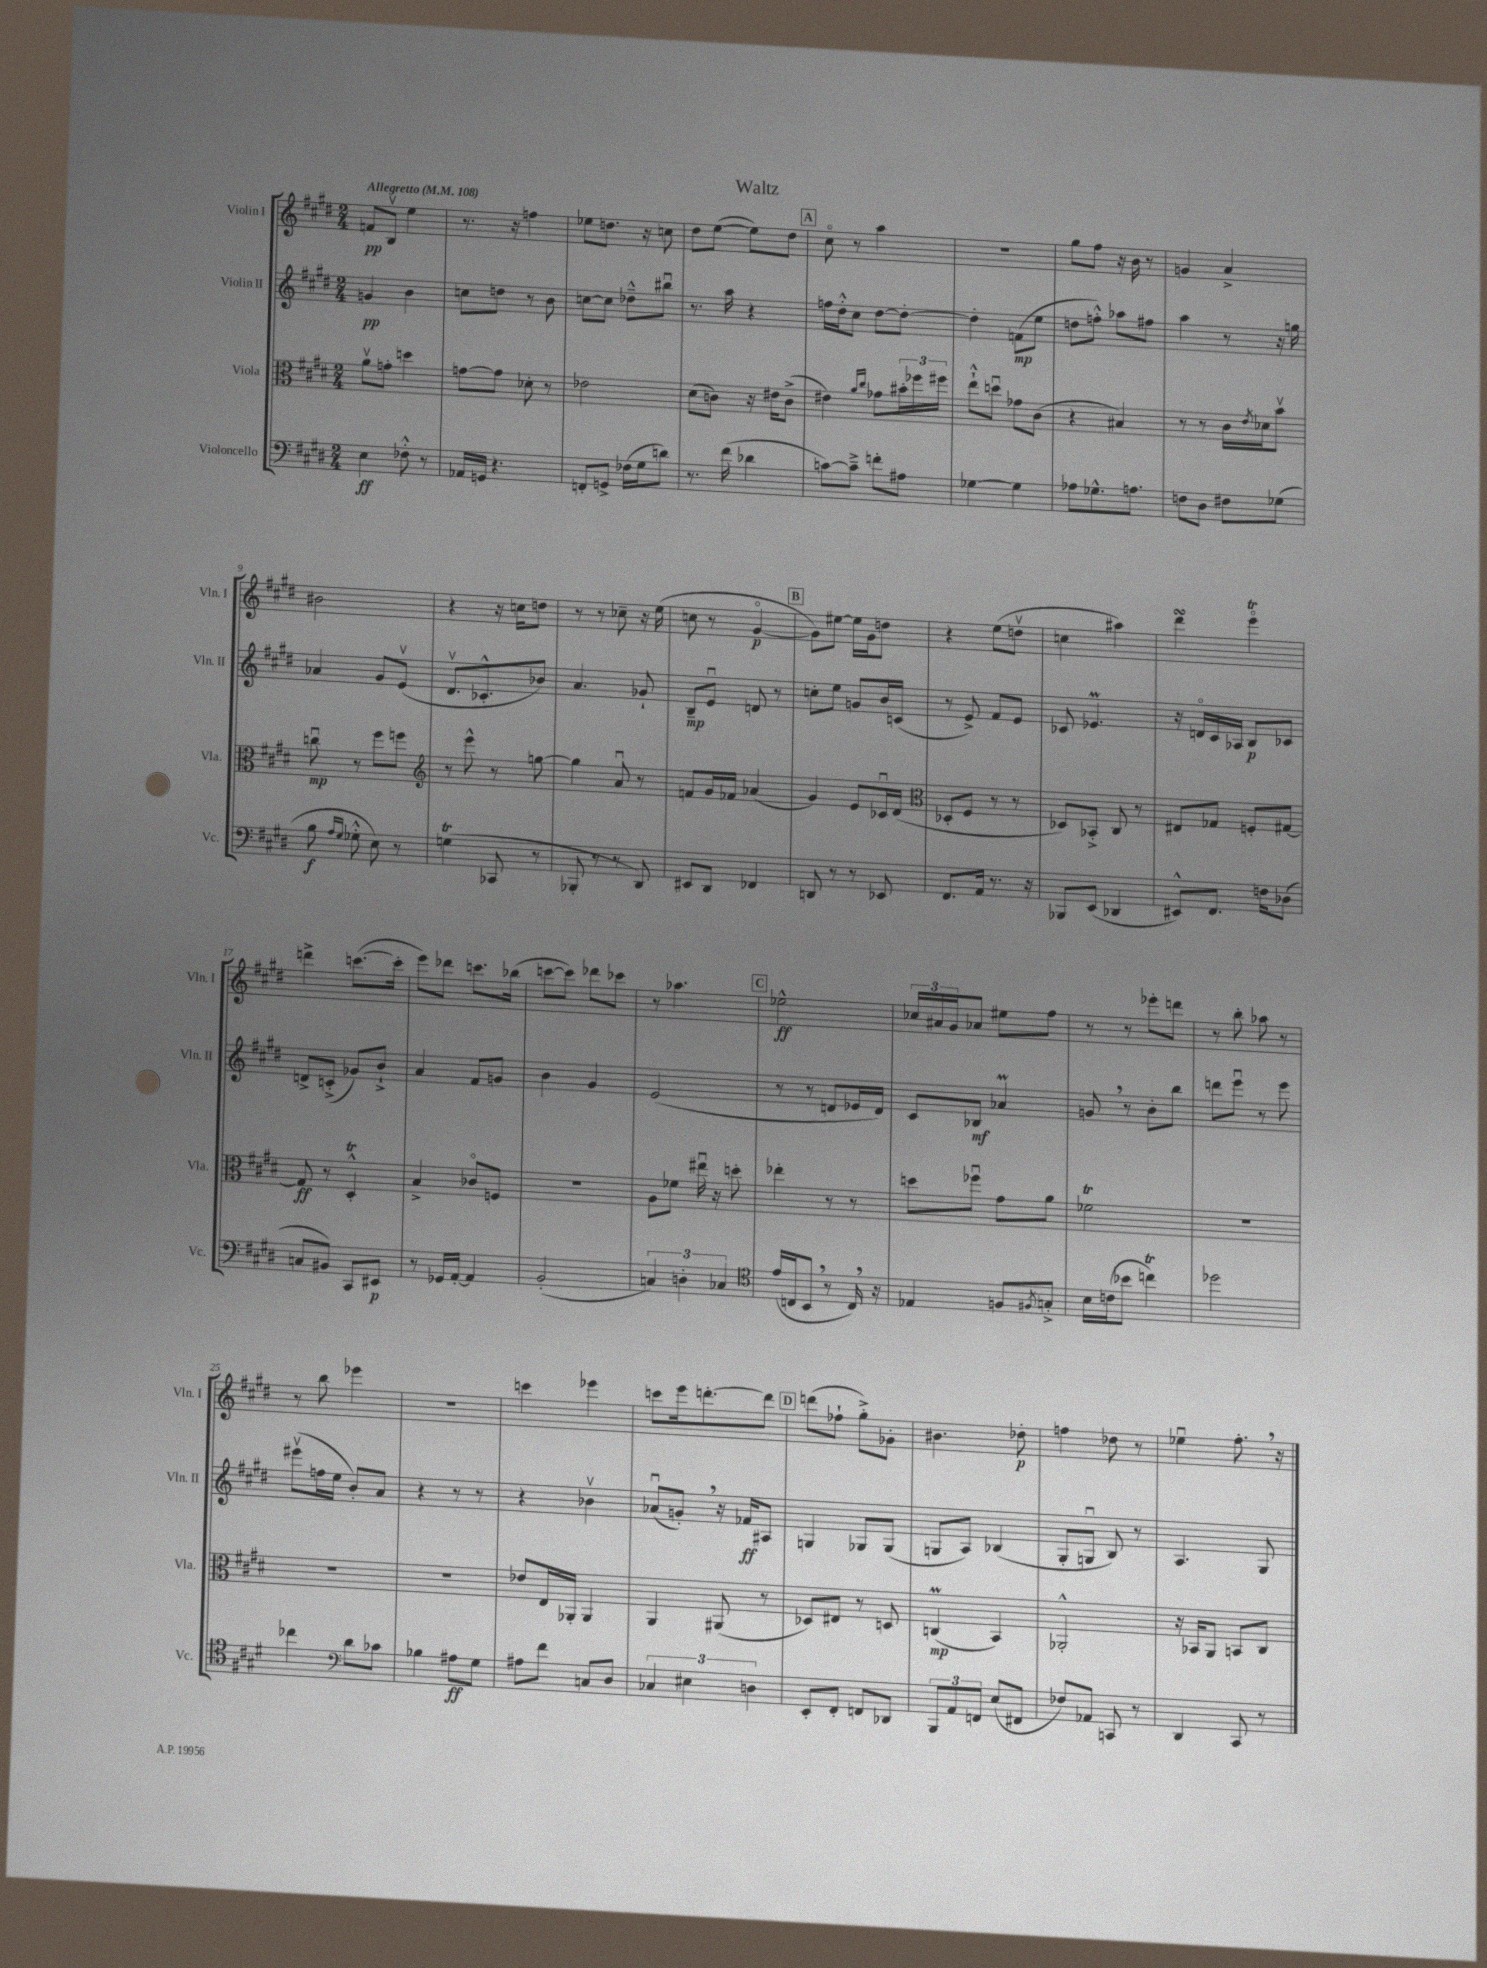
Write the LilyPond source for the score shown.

\header { title = "Waltz" }
<<
\new StaffGroup <<
\new Staff = "s0" \with { instrumentName = "Violin I" shortInstrumentName = "Vln. I" } {
    \clef treble \key e \major \numericTimeSignature \time 2/4 \tempo "Allegretto" 4 = 108
    f'8\pp b8\upbow e''4 |
    r8. r16 f''4 |
    ees''8 d''8. r16 c''8 |
    dis''8 e''8~( e''8) dis''8 |
    \mark \markup { \box "A" } cis''8\flageolet r8 a''4 |
    R2 |
    gis''8 fis''8 r16 b'16 r8 |
    g'4 a'4-> |
    bis'2 |
    r4 r16 c''16 d''8 |
    r8 r8 ces''8-- r16 e''16( |
    c''8 r8 gis'4~\flageolet\p |
    \mark \markup { \box "B" } gis'8) eis''8~ eis''16 gis'16 d''8 |
    r4 e''8( d''8\upbow |
    c''4 ais''4) |
    dis'''4\turn e'''4\flageolet\trill |
    d'''4-> c'''8.~( c'''16-. |
    e'''8) des'''8 c'''8. bes''16( |
    c'''8~ c'''8) des'''8 ces'''8 |
    r8 aes''4. |
    \mark \markup { \box "C" } ees''2-^\ff |
    \tuplet 3/2 { ces''16 ais'16 gis'16 } aes'8 eis''8 fis''8 |
    r8 r8 ees'''8-. d'''8 |
    r8 b''8-. aes''8 r8 |
    r8 b''8 ees'''4 |
    r2 |
    c'''4 ees'''4 |
    c'''8 e'''16 d'''8.~-. d'''8 |
    \mark \markup { \box "D" } d'''8( fes''8-! gis''8-.->) ges'8-. |
    bis'4. des''8-.\p |
    f''4 des''8 r8 |
    ees''4\downbow fis''8.-. \breathe r16 \bar "|." |
}
\new Staff = "s1" \with { instrumentName = "Violin II" shortInstrumentName = "Vln. II" } {
    \clef treble \key e \major \numericTimeSignature \time 2/4
    g'4\pp b'4 |
    c''8 d''8 r8 b'8 |
    c''8~ c''8 des''8---^ bis''8\downbow |
    r8. a''16 r4 |
    \mark \markup { \box "A" } f''16 dis''16-.-^ cis''8 dis''8~ dis''8~-. |
    dis''4-. f'8\mp( e''8 |
    d''8 f''8-.-^) aes''8 fis''8 |
    a''4 r8 r16 g''16 |
    aes'4 gis'8 e'8\upbow( |
    dis'8.\upbow ces'8.-.-^ bes'8) |
    a'4. ges'8-! |
    b8--\mp e'8\downbow d'8 r8 |
    \mark \markup { \box "B" } c''8-. e''8 g'8 b'16 c'16( |
    r8 e'8->) fis'8 e'8 |
    ces'8 ees'4.\prall |
    r16 d'16\flageolet cis'16 aes16 b8\p ces'8 |
    d'8-> c'8-.->( ges'8) b'8-!-> |
    a'4 fis'8 g'8 |
    b'4 gis'4 |
    e'2( |
    \mark \markup { \box "C" } r8 r8 d'8 ees'16 d'16) |
    cis'8 bes8\mf aes'4\prall |
    g'8 \breathe r8 b'8-. b''8 |
    d'''8 e'''8\downbow r8 e'''8 |
    eis'''8\upbow( f''16 e''16 b'8-.) a'8 |
    r4 r8 r8 |
    r4 bes'4\upbow |
    aes'8\downbow( g'8-.) \breathe r16 fes'16\ff ais8 |
    \mark \markup { \box "D" } g4 ges8 ges8( |
    g8 a8) bes4( |
    gis8-. g8\downbow b8) r8 |
    a4. gis8 \bar "|." |
}
\new Staff = "s2" \with { instrumentName = "Viola" shortInstrumentName = "Vla." } {
    \clef alto \key e \major \numericTimeSignature \time 2/4
    a'8\upbow g'8-. d''4 |
    g'8~ g'8 des'8-. r8 |
    ees'2 |
    dis'8( c'8) r16 eis'16 c'8->( |
    \mark \markup { \box "A" } eis'4) \grace { a'16 cis''16 } ges'8 \tuplet 3/2 { bis'16-. fes''16 fis''16 } |
    e''8-!-^ d''8\downbow ges'8 cis'8( |
    r4 bis4) |
    r8 r8 cis'16 \acciaccatura { e'8 } des'16 b'8\upbow |
    c''8\downbow\mp r8 fis''8 f''8 |
    \clef treble r8 e'''8-^ r8 g''8~ |
    g''4 a'8\downbow r8 |
    f'8 gis'16 fes'16 aes'4( |
    \mark \markup { \box "B" } gis'4) e'8 ces'16\downbow dis'16( |
    \clef alto des8-. fis8 r8 r8 |
    des8) bes,8-.-> cis8 r8 |
    eis8 ges8 f8-. gis8~ |
    gis8\ff r8 dis4-.-^\trill |
    b4-> ces'8\flageolet f8 |
    R2 |
    a8 fes'8 eis''16\downbow r16 d''8-. |
    \mark \markup { \box "C" } ees''4-. r8 r8 |
    d''8 fes''8\downbow gis'8 a'8 |
    fes'2\trill |
    R2 |
    R2 |
    R2 |
    ees'8 e16 aes,16-. aes,4 |
    a,4 ais,8( r8 |
    \mark \markup { \box "D" } des8) eis8 r8 d8 |
    c4\prall\mp( b,4) |
    aes,2-.-^ |
    r16 bes,16 a,8 b,8 cis8 \bar "|." |
}
\new Staff = "s3" \with { instrumentName = "Violoncello" shortInstrumentName = "Vc." } {
    \clef bass \key e \major \numericTimeSignature \time 2/4
    e4\ff fes8-.-^ r8 |
    aes,16 g,16 r4. |
    f,8-. g,8-> fes16( gis16 d'8) |
    r8. fis'16( des'4 |
    \mark \markup { \box "A" } c'8~) c'8---> f'8-. ais8 |
    ges4~ ges4 |
    aes8 ges8.-^ a8. |
    f8 dis8 fis8 ges8( |
    b8\f \grace { a16 gis16 } ges8-.-^ e8) r8 |
    g4\trill( ces,8 r8 |
    bes,,8-. r8 r8 dis,8) |
    eis,8 dis,8 fes,4 |
    \mark \markup { \box "B" } d,8 r8 r8 ees,8 |
    fis,8. a,16 r8. r16 |
    bes,,8 e,8( des,4 |
    eis,8-^) fis,8. f16 des8( |
    c8 bis,8) cis,8 eis,8\p |
    r8 ges,16 a,16~-. a,4 |
    b,2-.( |
    \tuplet 3/2 { c4) d4-. ces4 } |
    \mark \markup { \box "C" } \clef tenor e'16( c16 b,8 \breathe r8 c16) \breathe r16 |
    ees4 f8 \acciaccatura { fis8 } g8-.-> |
    b16 c'16( bes'8 c''4\trill) |
    des''2 |
    ces''4 \clef bass dis'8 ces'8 |
    bes4 ais8\ff gis8 |
    ais8 fis'8 c8 dis8 |
    \tuplet 3/2 { ces4 eis4 d4 } |
    \mark \markup { \box "D" } e,8-. fis,8-. f,8 des,8 |
    \tuplet 3/2 { b,,8 a,8 f,8 } e8( fis,8 |
    fes8) aes,8 c,8 r8 |
    dis,4 cis,8 r8 \bar "|." |
}
>>
>>
